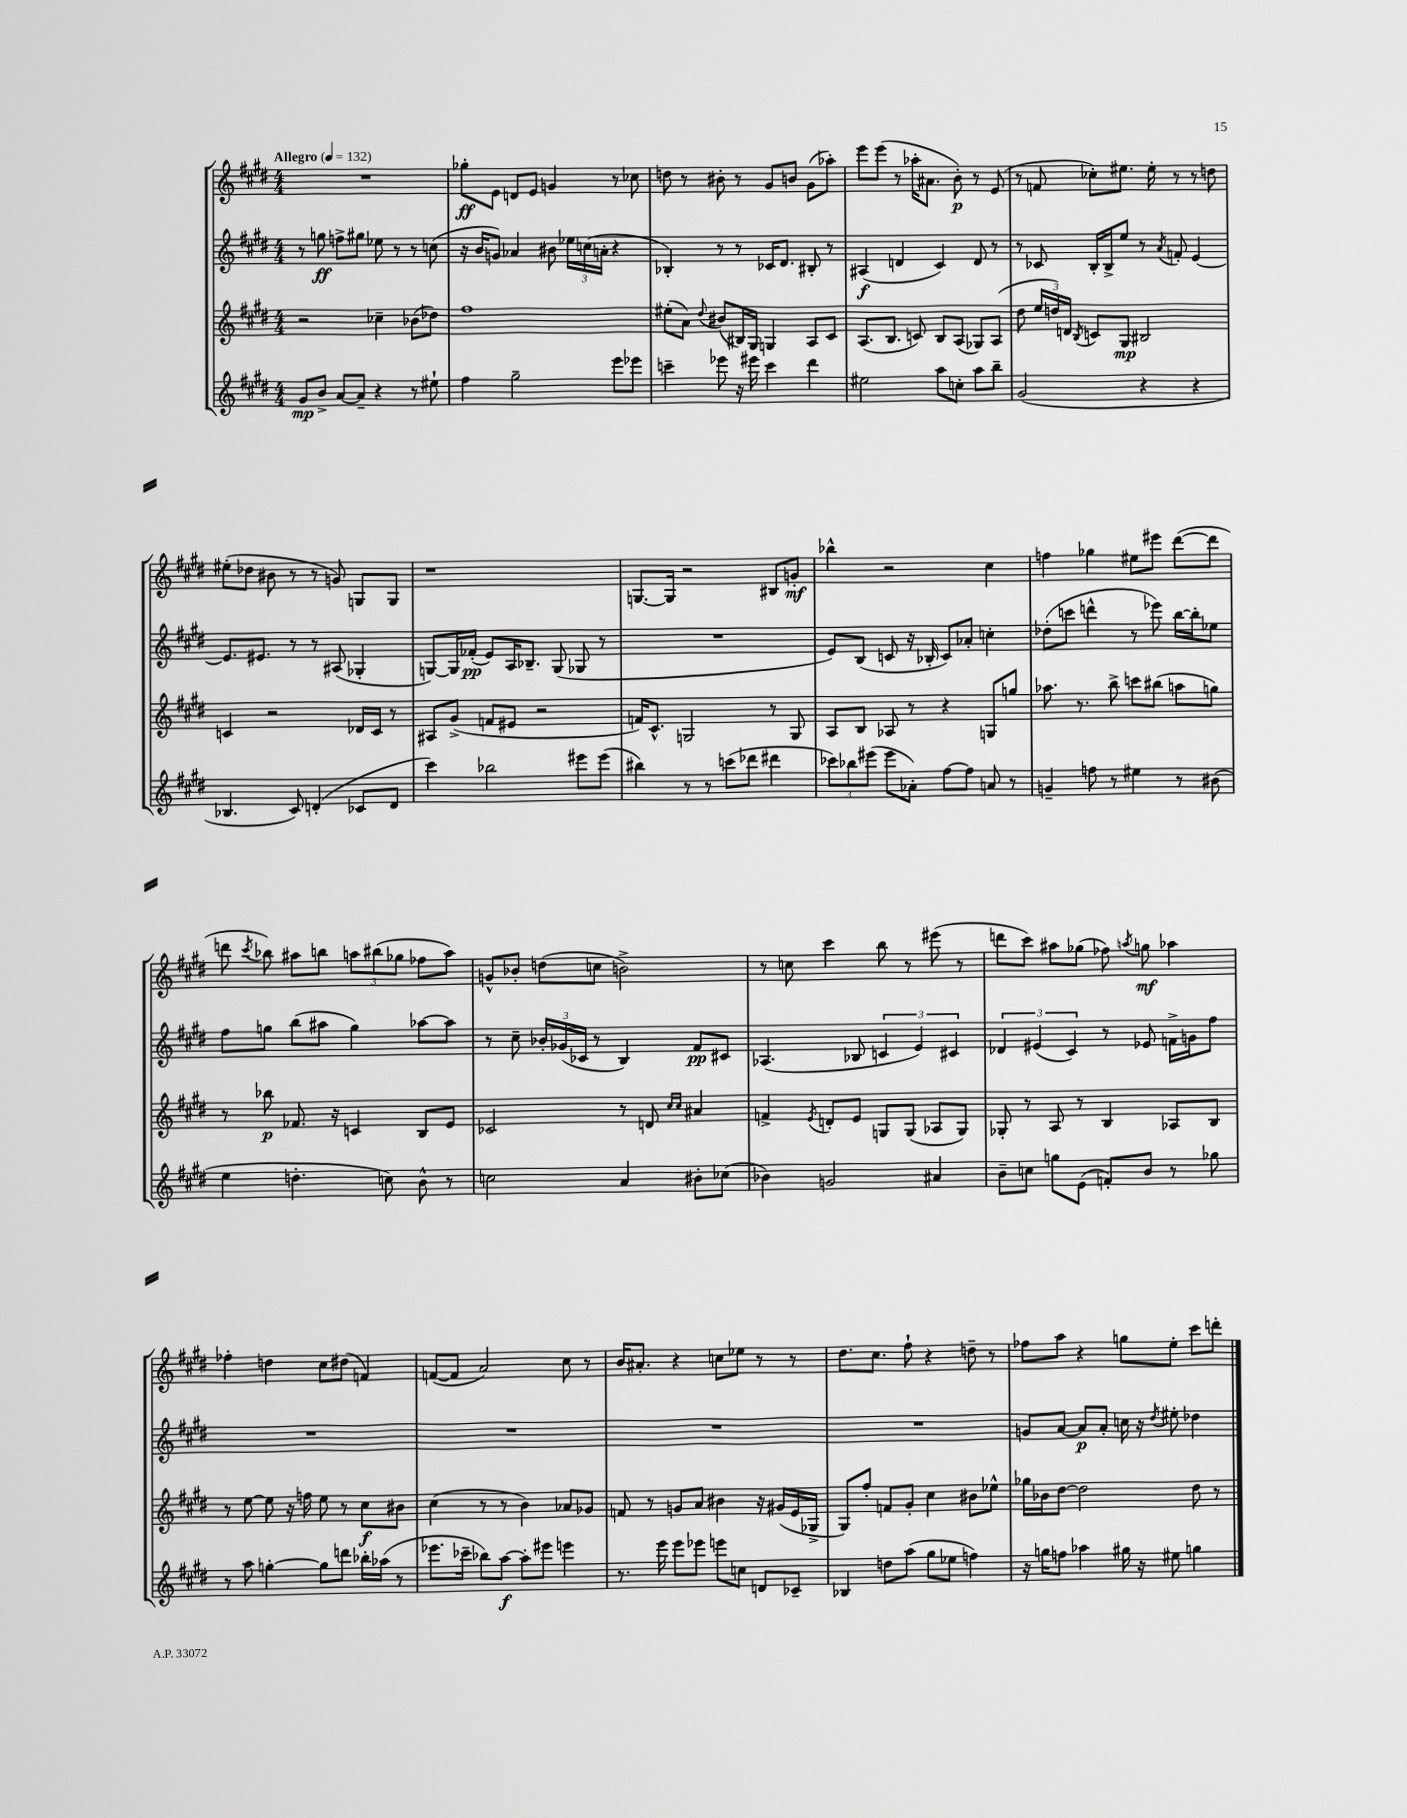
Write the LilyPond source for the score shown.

<<
\new StaffGroup <<
\new Staff = "s0" {
    \clef treble \key e \major \numericTimeSignature \time 4/4 \tempo "Allegro" 4 = 132
    \autoBeamOff R1 |
    ges''8[-.\ff e'8] d'8[ e'8] g'4 r8 ces''8 |
    d''8 r8 bis'8-. r8 gis'8[ b'8] gis'8[( aes''8]-.) |
    e'''8[ e'''8]( r8 aes''16[-. ais'8.] b'8-.\p) r8 e'8( |
    r8 f'8 ces''8[-.) eis''8.] eis''16-. r8 r8 d''8 |
    eis''8[-.( des''8] bis'8 r8 r8 g'8) g8[ g8] |
    r1 |
    g8.[~ g16] r2 bis8[ g'8]-.\mf |
    bes''4-^ r2 cis''4 |
    f''4 ges''4 eis''8[ eis'''8] dis'''8[~( dis'''8] |
    d'''8 \acciaccatura { cis'''8 } bes''8) ais''8[ b''8] \tuplet 3/2 { a''8[ bis''8( ges''8] } fes''8[ a''8]) |
    g'8[-^ bes'8]-. d''8[( c''8] b'2->) |
    r8 c''8 cis'''4 b''8 r8 eis'''8( r8 |
    d'''8[ cis'''8]) ais''8[ ges''8]( fes''8) \acciaccatura { a''8 } g''8\mf aes''4 |
    fes''4-. d''4 cis''8[ dis''8]( f'4) |
    f'8[~( f'8] a'2) cis''8 r8 |
    b'16[ ais'8.]-. r4 c''8[ ees''8] r8 r8 |
    dis''8.[ cis''8.] fis''8-! r4 d''8-- r8 |
    fes''8[ a''8] r4 g''8[ e''8]-. cis'''8[ d'''8]-. \bar "|." |
}
\new Staff = "s1" {
    \clef treble \key e \major \numericTimeSignature \time 4/4
    \autoBeamOff r8 g''8\ff f''8[-> gis''8] ees''8 r8 r8 c''8( |
    r16 b'16[ g'8]) aes'4 bis'8 \tuplet 3/2 { ees''16[ c''16( a'16]-. } r4 |
    bes4-.) r8 r8 ces'16[ dis'8.] bis8-. r8 |
    ais4\f( d'4 cis'4) d'8 r8 |
    r8 ces'8 b16[-. b16-> e''8] r8 \acciaccatura { a'8 } f'8-. e'4~ |
    e'8.[ eis'8.] r8 r8 ais8( ges4-. |
    g8[~) g16 fes'16]-.\pp( e'8[) a16 bes8.]-- g8( ges8 r8 |
    R1 |
    e'8[) b8]( c'8 r16 bes16-. c'8[) aes'8]-. c''4-. |
    des''8[-.( c'''8] d'''4-^ r8 ees'''8) b''16[~ b''16-. ees''8] |
    fis''8[ g''8] b''8[( ais''8] g''4) aes''8[~ aes''8] |
    r8 cis''8-- \tuplet 3/2 { bes'16[-. ges'16( ces'16] } r8 b4) fis'8[\pp cis'8] |
    aes4.( bes8 \tuplet 3/2 { c'4 e'4) cis'4 } |
    \tuplet 3/2 { des'4 eis'4( cis'4) } r8 ees'8 f'16[-> g'16 fis''8] |
    R1 |
    R1 |
    R1 |
    R1 |
    g'8[ a'8]~ a'8[\p a'8]-. c''16 r16 \acciaccatura { dis''8 } eis''8-. des''4 \bar "|." |
}
\new Staff = "s2" {
    \clef treble \key e \major \numericTimeSignature \time 4/4
    \autoBeamOff r2 ces''4-- bes'8[( des''8]) |
    fis''1 |
    eis''8[-.( a'8]) \appoggiatura { dis''8 } bis'8[( bis16) gis16] g4 a8[ cis'8] |
    a8.[( b8.] c'8) b8[ a8]( ges8[) a8]( |
    dis''8 \tuplet 3/2 { e''16[ d''16) d'16] } \acciaccatura { b8 } c'8[ gis8]\mp bis2 |
    c'4 r2 des'16[ c'16] r8 |
    ais8[ gis'8]->( f'8[ eis'8] r2 |
    f'16[) cis'8.]-^ g2 r8 g8 |
    a8[ b8] aes8 r8 r4 g8[ g''8] |
    aes''8. r8. b''8-> c'''8[ bis''8]( a''8[ g''8]) |
    r8 bes''8\p fes'8. r16 c'4 b8[ e'8] |
    ces'2 r8 d'8 \grace { cis''16[ cis''16] } ais'4 |
    f'4-> \acciaccatura { e'8 } d'8[-. e'8] g8[ g8]( aes8[ g8]) |
    ges8-. r8 a8 r8 b4 aes8[ b8] |
    r8 e''8~ e''8 r16 f''16 e''8 r8 cis''8[\f bis'8] |
    cis''4( r8 r8 b'4) aes'8[ ges'8] |
    f'8 r8 g'8[ a'8] bis'4 r16 gis'16[( e'16 ges16]-> |
    gis8[) fis''8]-. f'8[ gis'8]-. cis''4 bis'8[ ees''8]-^ |
    ges''16[ bes'16 dis''8]~ dis''2 dis''8 r8 \bar "|." |
}
\new Staff = "s3" {
    \clef treble \key e \major \numericTimeSignature \time 4/4
    \autoBeamOff gis'8[\mp b'8]-> a'8[~ a'8]-- r4 r8 eis''8-! |
    fis''4 gis''2-- e'''8[ ees'''8] |
    c'''4-- ees'''8 r16 eis'''16 c'''4 dis'''4 |
    eis''2 a''8[ c''8]-. a''8[ b''8]-- |
    gis'2( r4 r4 |
    bes4. cis'8) d'4-.( ces'8[ d'8] |
    cis'''4) bes''2 eis'''8[ eis'''8]( |
    bis''4) r8 r8 c'''8[( des'''8] dis'''4 |
    \tuplet 3/2 { ces'''8[) bes''8 eis'''8]( } eis'''8[ aes'8]-.) fis''8[~ fis''8] a'8 r8 |
    g'4-- f''8 r8 eis''4 r8 bis'8( |
    e''4 d''4.-. c''8) b'8-^ r8 |
    c''2 a'4 bis'8[-. ces''8]( |
    bes'4) g'2 ais'4 |
    b'8[-- c''8] g''8[ e'8]( f'8[-.) b'8] r8 ges''8 |
    r8 a''8 g''4~-. g''8[ d'''8] bes''16[-. aes''16]( r8 |
    ees'''8.[ ces'''16]-- bes''8[) a''8]~\f a''8[-. eis'''8] e'''4 |
    r8. e'''16 e'''8[ ees'''8] e'''8[ c''8] d'8[ ces'8]-- |
    bes4 d''8[ a''8]( gis''8[ ees''8] f''4) |
    r16 g''16[ f''8] aes''4 gis''16 r16 eis''8 g''4 \bar "|." |
}
>>
>>
\layout { \context { \Score \remove "Bar_number_engraver" } }
